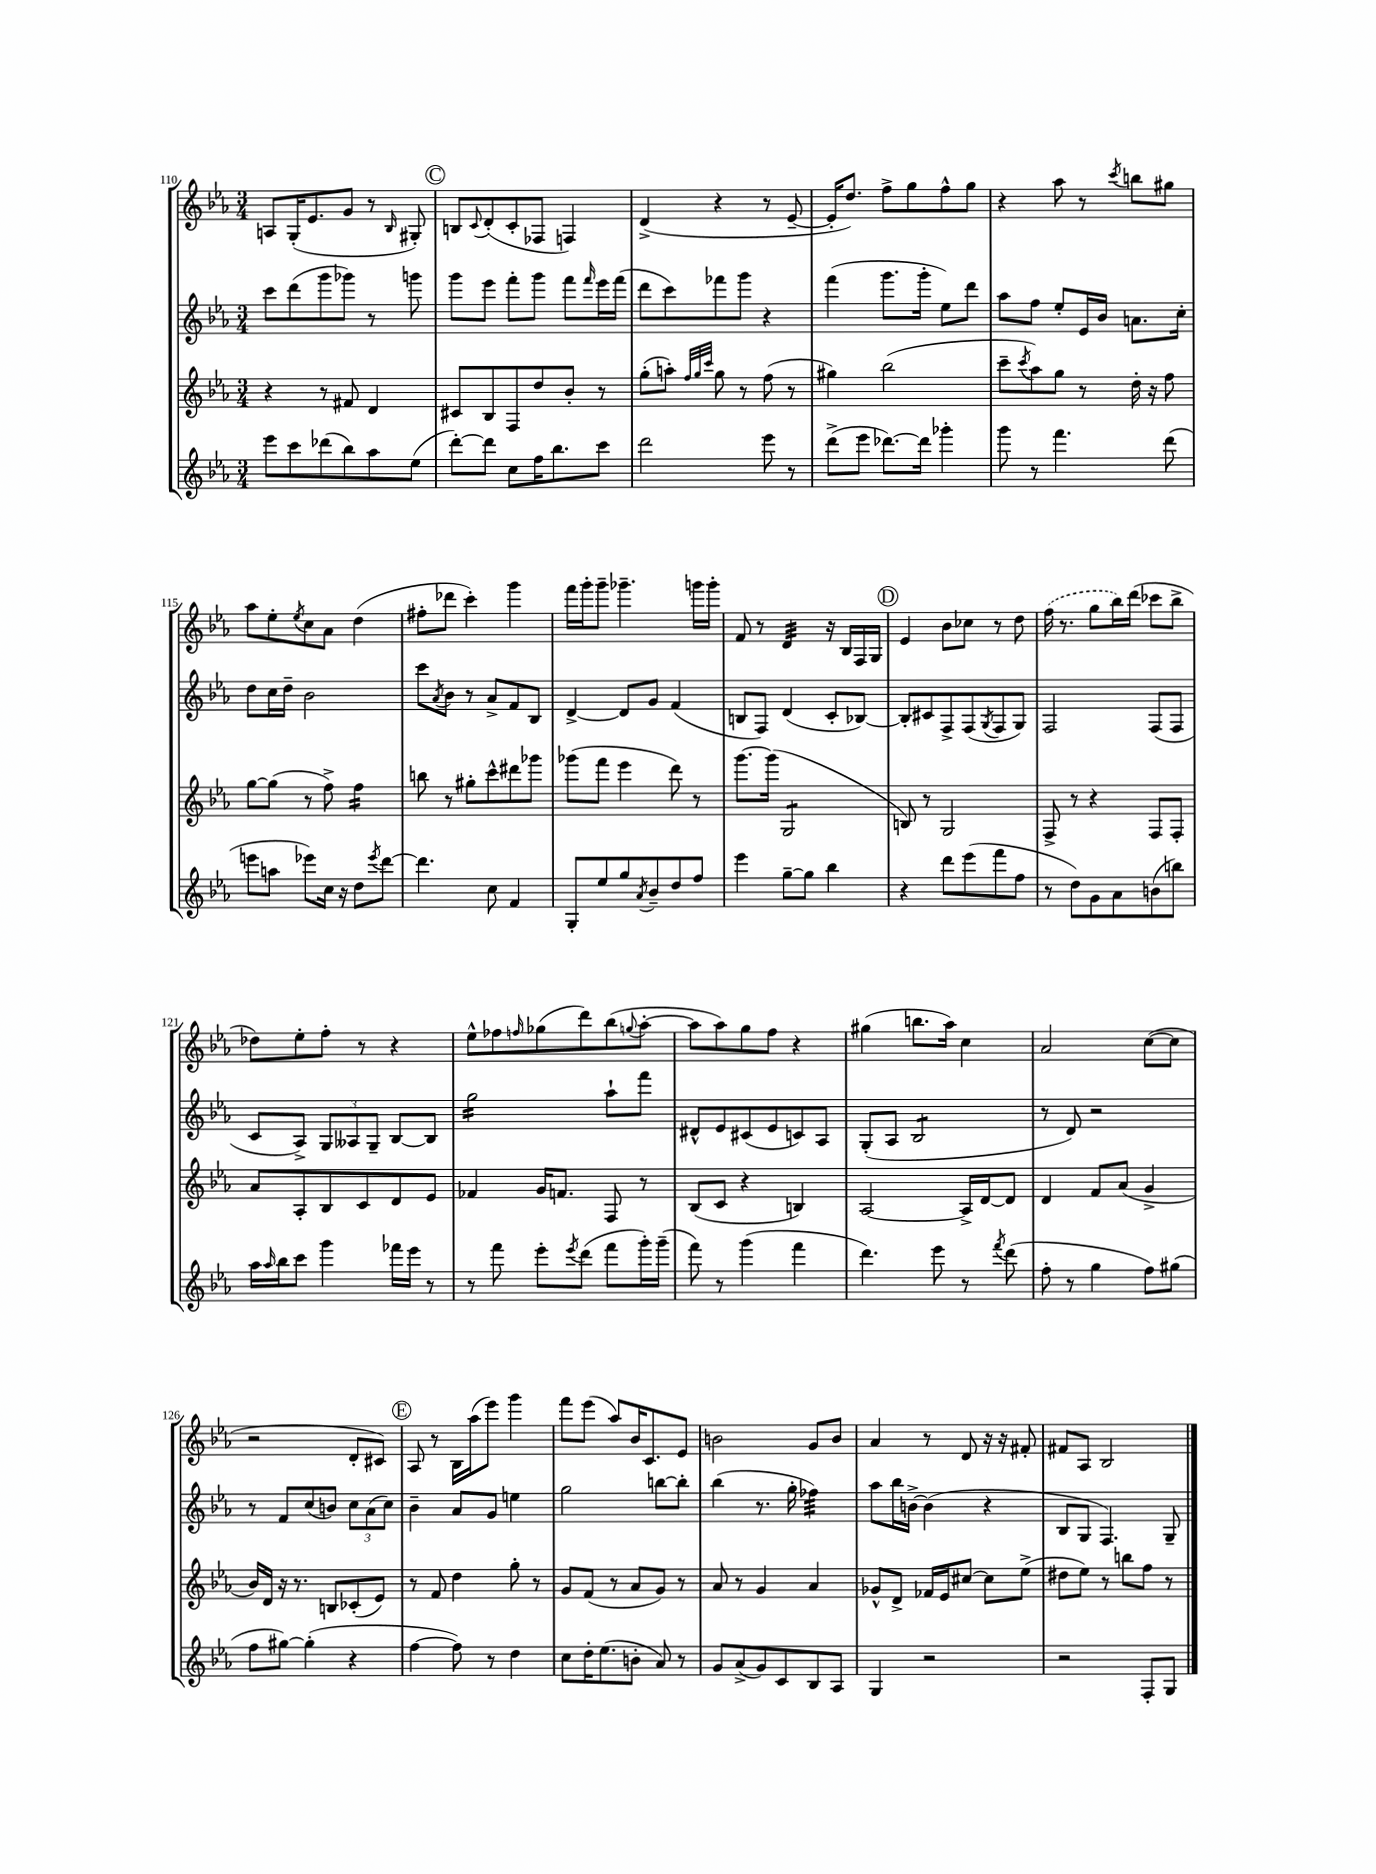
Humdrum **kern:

**kern	**kern	**kern	**kern
*staff4	*staff3	*staff2	*staff1
*clefG2	*clefG2	*clefG2	*clefG2
*k[b-e-a-]	*k[b-e-a-]	*k[b-e-a-]	*k[b-e-a-]
*M3/4	*M3/4	*M3/4	*M3/4
8eee-	4r	8ccc	8A
8ccc	.	(8ddd	(16G'
.	.	.	8.e-
(8ddd-	8r	8ggg	.
8bb-)	8f#	8ggg-)	8g
8aa-	4d	8r	8r
.	.	.	16qqB-
(8ee-	.	8ggg	8G#')
=	=	=	=
[8ddd')	8c#	8ggg	8B
.	.	.	8qqc
8ddd]	8B-	8eee-	(8d'
8cc	8F	8fff'	8c'
16ff	8dd	8ggg	8F-
8.bb-	.	.	.
.	8b-'	8fff	4F)
.	.	16qqfff	.
8ccc	8r	16eee-	.
.	.	(16fff	.
=	=	=	=
2ddd	(8gg'	8ddd	(4d^
.	8aa')	8ccc)	.
.	32qqff	.	.
.	32qqgg	.	.
.	32qqccc	.	.
.	8gg	8fff-	4r
.	8r	8ggg	.
8eee-	(8ff	4r	8r
8r	8r	.	[8e-~
=	=	=	=
(8ddd^	4gg#)	(4fff	16e-']
.	.	.	8.dd)
8eee-	.	.	.
[8.ddd-)	(2bb-	8.ggg	8ff^
.	.	.	8gg
16ddd-]	.	16ggg'	.
4ggg-'	.	8ee-)	8ff^^
.	.	8ddd	8gg
=	=	=	=
8ggg	8ccc~	8aa-	4r
.	8qccc	.	.
8r	8aa-)	8ff	.
4.fff	8gg	8ee-'	8aa-
.	8r	16e-	8r
.	.	16b-	.
.	.	.	8qccc
.	16dd'	8.a	8bb
.	16r	.	.
(8ddd	8ff	.	8gg#
.	.	16cc'	.
=	=	=	=
8eee	[8gg	8dd	8aa-
8aa	(8gg]	16cc	8ee-'
.	.	16dd~	.
.	.	.	8qee-
8eee-)	8r	2b-	8cc
16cc	8ff^)	.	8a-
16r	.	.	.
8dd	4ff	.	(4dd
8qeee-	.	.	.
[8ddd	.	.	.
=	=	=	=
4.ddd]	8bb	8ccc	8ff#'
.	.	8qa-	.
.	8r	8b-	8ddd-
.	8gg#'	8r	4ccc')
8cc	8ccc^^	8a-^	.
4f	8ddd#	8f	4ggg
.	8ggg-	8B-	.
=	=	=	=
8G'	(8ggg-	[4d^	16fff
.	.	.	16ggg'
8ee-	8fff	.	8ggg~
8gg	4eee-	8d]	4.ggg-~
8qa-	.	.	.
8b-~	.	8g	.
8dd	8ddd)	(4f	.
8ff	8r	.	16ggg
.	.	.	16ggg'
=	=	=	=
4eee-	[8.ggg	8B	8f
.	.	8F)	8r
.	(16ggg]	.	.
[8gg~	2G	(4d	4d
8gg]	.	.	.
4bb-	.	8c'	16r
.	.	.	16B-
.	.	[8B-)	16F
.	.	.	16G
=	=	=	=
4r	8B)	8B-']	4e-
.	8r	8c#	.
8ddd	2G	8F^	8b-
(8eee-	.	(8F	8cc-
.	.	8qG	.
8fff	.	8F	8r
8ff	.	8G)	8dd
=	=	=	=
8r	8F^	2F	(16ff
.	.	.	8.r
8dd)	8r	.	.
8g	4r	.	8gg
8a-	.	.	16bb-)
.	.	.	(16ddd
(8b	8F	(8F	8ccc-
8bb)	8F'	8F	8bb-^
=	=	=	=
16aa-	8a-	8c	8dd-)
16qqaa-	.	.	.
16bb-	.	.	.
8ccc	8A-'	8A-^)	8ee-'
4ggg	8B-	12G	8ff'
.	.	12A--	.
.	8c	.	8r
.	.	12G~	.
16fff-	8d	[8B-	4r
16eee-	.	.	.
8r	8e-	8B-]	.
=	=	=	=
8r	4f-	2gg	8ee-^^
8fff	.	.	8ff-
.	.	.	16qqff
8eee-'	16g	.	(8gg-
.	8.f	.	.
8qeee-	.	.	.
(8ddd	.	.	8ddd)
8fff	8F	8aa-`	(8bb-
.	.	.	8qqgg
16ggg')	8r	8fff	[8aa-'
(16ggg~	.	.	.
=	=	=	=
8fff)	(8B-	8d#^^	8aa-]
8r	8c	8e-	8aa-)
(4ggg	4r	(8c#	8gg
.	.	8e-	8ff
4fff	4B)	8c)	4r
.	.	8A-	.
=	=	=	=
4.ddd)	[2A-	(8G'	(4gg#
.	.	8A-	.
.	.	2B-	8.bb
8eee-	.	.	.
.	.	.	16aa-)
8r	16A-^]	.	4cc
.	[16d	.	.
8qfff	.	.	.
(8ddd	8d]	.	.
=	=	=	=
8ff'	4d	8r	2a-
8r	.	8d)	.
4gg	8f	2r	.
.	(8a-	.	.
8ff)	4g^	.	([8cc
(8gg#	.	.	8cc]
=	=	=	=
8ff	16b-)	8r	2r
.	16d	.	.
[8gg#)	16r	8f	.
.	8.r	.	.
(4gg#']	.	(8cc	.
.	8B	8b)	.
4r	(8c-'	12cc	8d'
.	.	(12a-	.
.	8e-)	.	8c#)
.	.	12cc)	.
=	=	=	=
[4ff	8r	4b-~	8A-
.	8f	.	8r
8ff])	4dd	8a-	16B-
.	.	.	(16aa-
8r	.	8g	8eee-)
4dd	8gg'	4ee	4ggg
.	8r	.	.
=	=	=	=
8cc	8g	2gg	8fff
16dd'	(8f	.	(8eee-
(8.ee-	.	.	.
.	8r	.	8aa-)
8b'	8a-	.	16b-
.	.	.	8.c
8a-)	8g)	[8bb	.
8r	8r	8bb']	8e-
=	=	=	=
8g	8a-	(4bb-	2b
(8a-^	8r	.	.
8g)	4g	8.r	.
8c	.	.	.
.	.	16gg'	.
8B-	4a-	4ff-)	8g
8A-	.	.	8b
=	=	=	=
4G	8g-^^	8aa-	4a-
.	8d^	16bb-	.
.	.	[16b^	.
2r	16f-	(4b]	8r
.	16e-	.	.
.	[8cc#	.	8d
.	8cc#]	4r	16r
.	.	.	16r
.	(8ee-^	.	8f#'
=	=	=	=
2r	8dd#	8B-	8f#
.	8ee-)	8G	8A-
.	8r	4.F)	2B-
.	8bb	.	.
8F'	8ff	.	.
8G	8r	8G~	.
==	==	==	==
*-	*-	*-	*-
